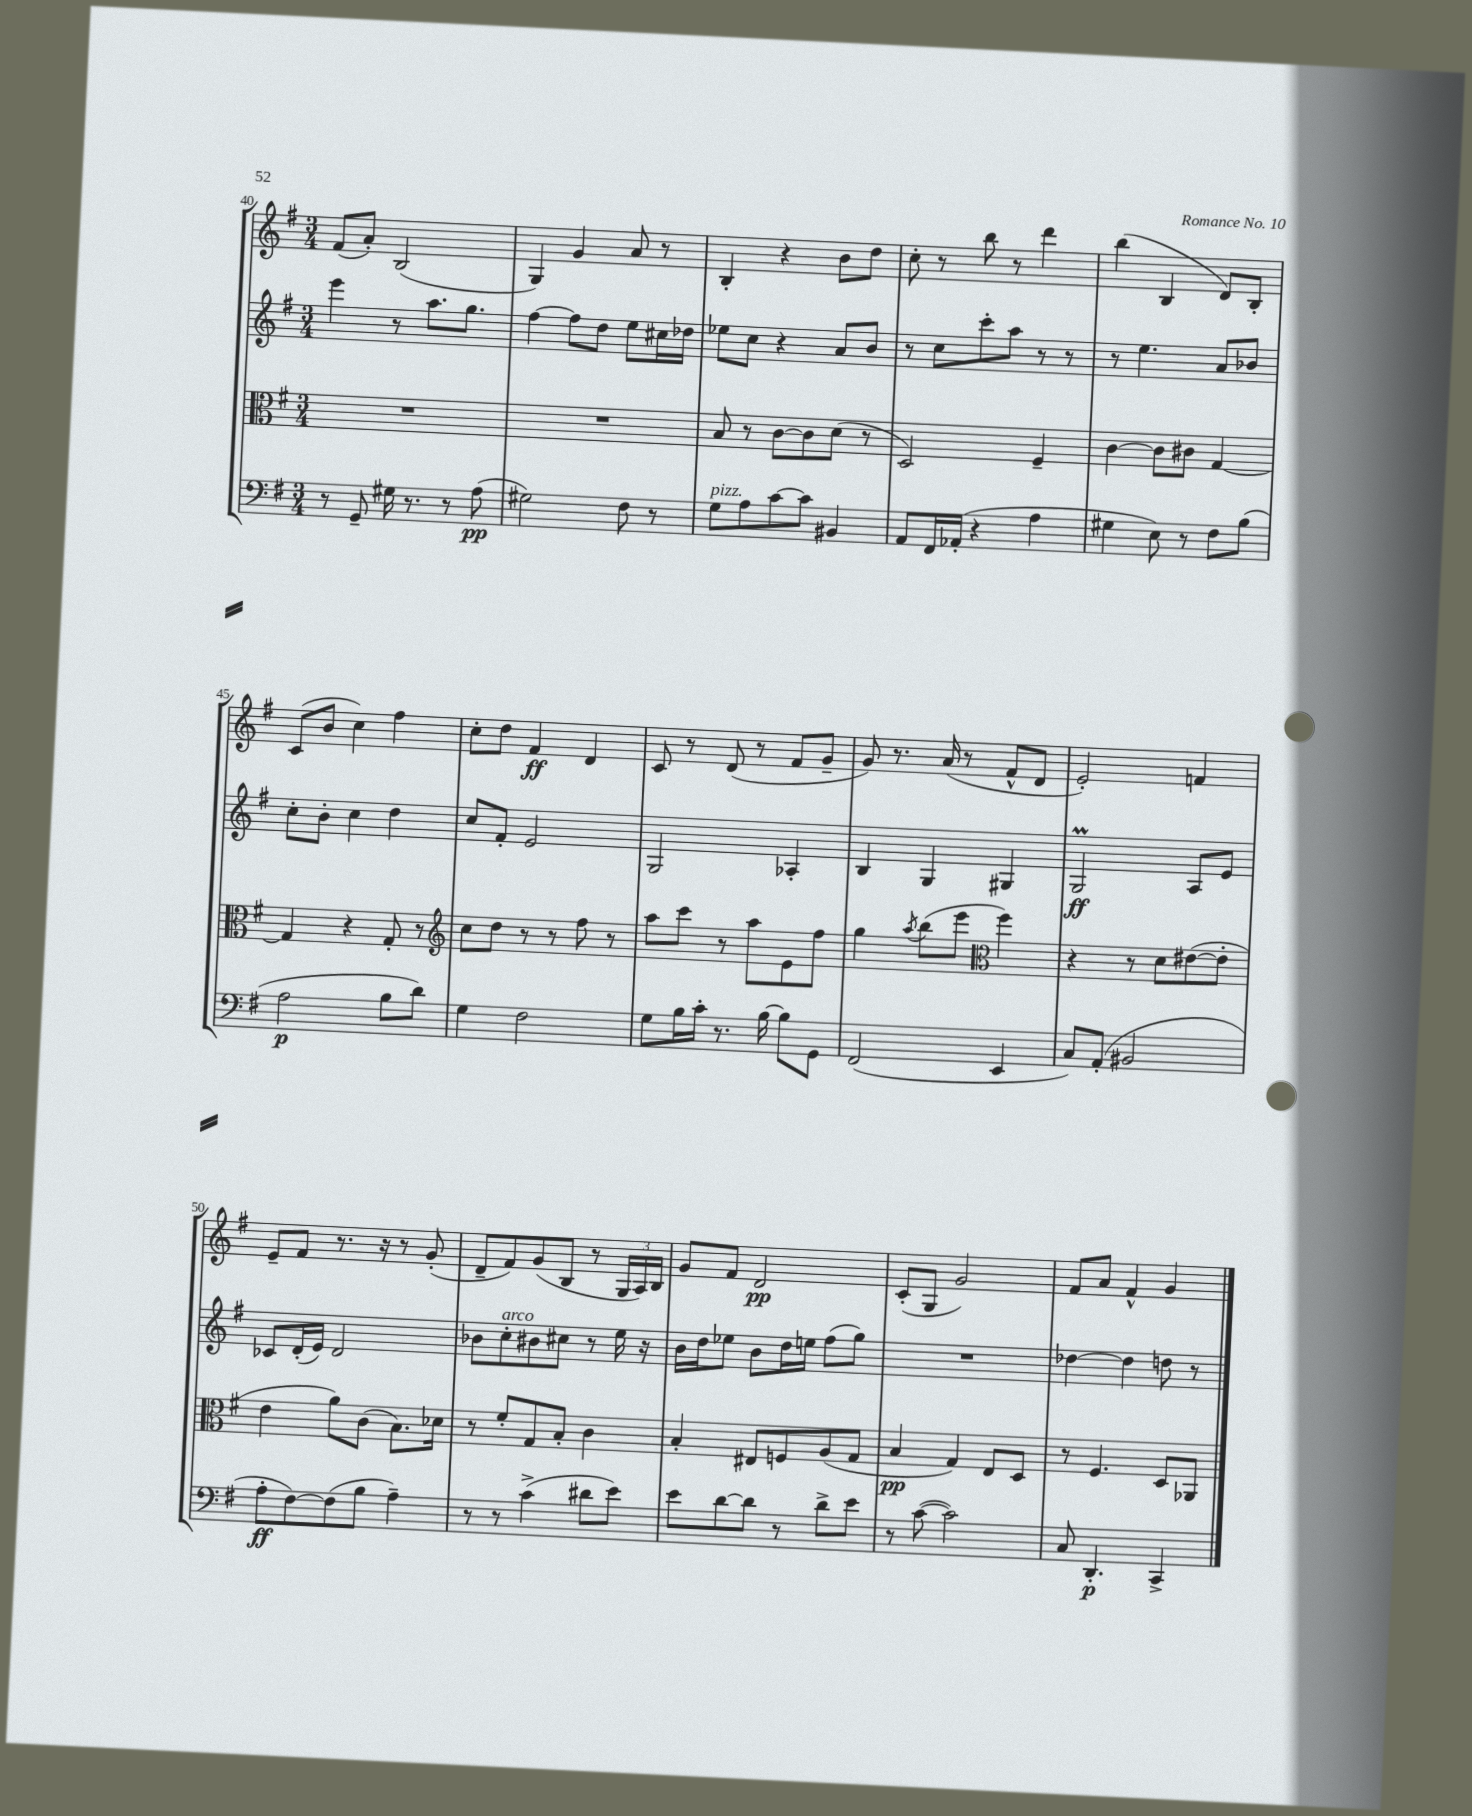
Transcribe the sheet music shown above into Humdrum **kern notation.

**kern	**dynam	**kern	**dynam	**kern	**dynam	**kern	**dynam
*part4	*part4	*part3	*part3	*part2	*part2	*part1	*part1
*staff4	*staff4	*staff3	*staff3	*staff2	*staff2	*staff1	*staff1
*clefF4	*	*clefC3	*	*clefG2	*	*clefG2	*
*k[f#]	*	*k[f#]	*	*k[f#]	*	*k[f#]	*
*M3/4	*	*M3/4	*	*M3/4	*	*M3/4	*
=40	=40	=40	=40	=40	=40	=40	=40
8r	.	2.r	.	4eee\	.	(8f#/L	.
8GG~/	.	.	.	.	.	8a'/J)	.
16G#X\	.	.	.	8r	.	(2B/	.
8.r	.	.	.	.	.	.	.
.	.	.	.	8.aa\L	.	.	.
8r	.	.	.	.	.	.	.
.	.	.	.	8.gg\J	.	.	.
(8A\	pp	.	.	.	.	.	.
=41	=41	=41	=41	=41	=41	=41	=41
2G#X\)	.	2.r	.	[4ff#\	.	4G/)	.
.	.	.	.	8ff#\L]	.	4g/	.
.	.	.	.	8dd\J	.	.	.
8F#\	.	.	.	8ee\L	.	8a/	.
8r	.	.	.	16cc#X\L	.	8r	.
.	.	.	.	16dd-X\JJ	.	.	.
=42	=42	=42	=42	=42	=42	=42	=42
!LO:TX:a:i:t=pizz.	!	!	!	!	!	!	!
8G\L	.	8B/	.	8ee-X\L	.	4B'/	.
8A\	.	8r	.	8cc\J	.	.	.
[8c\	.	[8c\L	.	4r	.	4r	.
8c\J]	.	8c\]	.	.	.	.	.
4BB#X/	.	(8d\J	.	8a/L	.	8b\L	.
.	.	8r	.	8b/J	.	8dd\J	.
=43	=43	=43	=43	=43	=43	=43	=43
8AA/L	.	2D/)	.	8r	.	8cc'\	.
16FF#/L	.	.	.	8cc\L	.	8r	.
(16AA-X'/JJ	.	.	.	.	.	.	.
4r	.	.	.	8ccc'\	.	8bb\	.
.	.	.	.	8aa\J	.	8r	.
4A\	.	4F#~/	.	8r	.	4ddd\	.
.	.	.	.	8r	.	.	.
=44	=44	=44	=44	=44	=44	=44	=44
4G#X\	.	[4c\	.	8r	.	(4bb\	.
.	.	.	.	4.ee\	.	.	.
8E\)	.	8c\L]	.	.	.	4B/	.
8r	.	8c#X\J	.	.	.	.	.
8F#\L	.	[4G/	.	8a/L	.	8d/L)	.
(8B\J	.	.	.	8b-X/J	.	8B'/J	.
!!LO:LB:g=z
=45	=45	=45	=45	=45	=45	=45	=45
2A\	p	4G/]	.	8cc'\L	.	(8c/L	.
.	.	.	.	8b'\J	.	8b/J	.
.	.	4r	.	4cc\	.	4cc\)	.
8B\L	.	8G'/	.	4dd\	.	4ff#\	.
8d\J)	.	8r	.	.	.	.	.
=46	=46	=46	=46	=46	=46	=46	=46
*	*	*clefG2	*	*	*	*	*
4G\	.	8cc\L	.	8cc/L	.	8cc'\L	.
.	.	8dd\J	.	8f#'/J	.	8dd\J	.
2F#\	.	8r	.	2e/	.	4f#/	ff
.	.	8r	.	.	.	.	.
.	.	8ff#\	.	.	.	4d/	.
.	.	8r	.	.	.	.	.
=47	=47	=47	=47	=47	=47	=47	=47
8G\L	.	8aa\L	.	2G/	.	8c/	.
16B\L	.	8ccc\J	.	.	.	8r	.
16c'\JJ	.	.	.	.	.	.	.
8.r	.	8r	.	.	.	(8d/	.
.	.	8aa\L	.	.	.	8r	.
[16B\	.	.	.	.	.	.	.
8B\L]	.	8e\	.	4A-X'/	.	8f#/L	.
8GG\J	.	8ff#\J	.	.	.	8g~/J	.
=48	=48	=48	=48	=48	=48	=48	=48
(2FF#/	.	4gg\	.	4B/	.	8g/)	.
.	.	.	.	.	.	8.r	.
.	.	8qaa/	.	.	.	.	.
.	.	(8bb\L	.	4G/	.	.	.
.	.	.	.	.	.	(16a/	.
.	.	8eee\J	.	.	.	8r	.
*	*	*clefC3	*	*	*	*	*
4EE/	.	4ff#\)	.	4G#X/	.	8f#^^/L	.
.	.	.	.	.	.	8d/J	.
=49	=49	=49	=49	=49	=49	=49	=49
8C/L)	.	4r	.	2GM/	ff	2e'/)	.
(8AA'/J	.	.	.	.	.	.	.
2BB#X/	.	8r	.	.	.	.	.
.	.	8d\L	.	.	.	.	.
.	.	([8e#X\	.	8A/L	.	4fn/	.
.	.	8e#'\J]	.	8e/J	.	.	.
!!LO:LB:g=z
=50	=50	=50	=50	=50	=50	=50	=50
8A'\L	ff	4e\	.	8c-X/L	.	8e~/L	.
[8F#\)	.	.	.	(16d'/L	.	8f#/J	.
.	.	.	.	16e/JJ)	.	.	.
(8F#\]	.	8a\L)	.	2d/	.	8.r	.
8B\J	.	(8c\J	.	.	.	.	.
.	.	.	.	.	.	16r	.
4A~\)	.	8.B\L)	.	.	.	8r	.
.	.	.	.	.	.	(8g'/	.
.	.	16d-X\Jk	.	.	.	.	.
=51	=51	=51	=51	=51	=51	=51	=51
8r	.	8r	.	8b-X\L	.	8d~/L	.
!	!	!	!	!LO:TX:a:i:t=arco	!	!	!
8r	.	8f#'/L	.	8cc'\	.	8f#/)	.
(4c^\	.	8G/	.	8b#X\	.	(8g/	.
.	.	8B'/J	.	8cc#X\J	.	8B/J	.
8d#X\L	.	4c\	.	8r	.	8r	.
8e\J)	.	.	.	16ee\	.	24G/LL	.
.	.	.	.	.	.	24A/)	.
.	.	.	.	16r	.	.	.
.	.	.	.	.	.	24B/JJ	.
=52	=52	=52	=52	=52	=52	=52	=52
8e\L	.	4B'/	.	16b\LL	.	8g/L	.
.	.	.	.	16dd\J	.	.	.
[8d\	.	.	.	8ee-X\J	.	8f#/J	.
8d\J]	.	8E#X/L	.	8b\L	.	2d/	pp
8r	.	8Fn/	.	16dd\L	.	.	.
.	.	.	.	16een\JJ	.	.	.
8d^\L	.	(8A/	.	(8ff#\L	.	.	.
8e\J	.	8G/J	.	8gg\J)	.	.	.
=53	=53	=53	=53	=53	=53	=53	=53
8r	.	4B/	pp	2.r	.	(8c'/L	.
([8c\	.	.	.	.	.	8G/J	.
2c\])	.	4G/)	.	.	.	2g/)	.
.	.	8E/L	.	.	.	.	.
.	.	8D/J	.	.	.	.	.
=54	=54	=54	=54	=54	=54	=54	=54
8C/	.	8r	.	[4dd-X\	.	8f#/L	.
4.DD'/	p	4.F#/	.	.	.	8a/J	.
.	.	.	.	4dd-\]	.	4f#^^/	.
4CC^/	.	8D/L	.	8ddn\	.	4g/	.
.	.	8AA-X/J	.	8r	.	.	.
==	==	==	==	==	==	==	==
*-	*-	*-	*-	*-	*-	*-	*-
